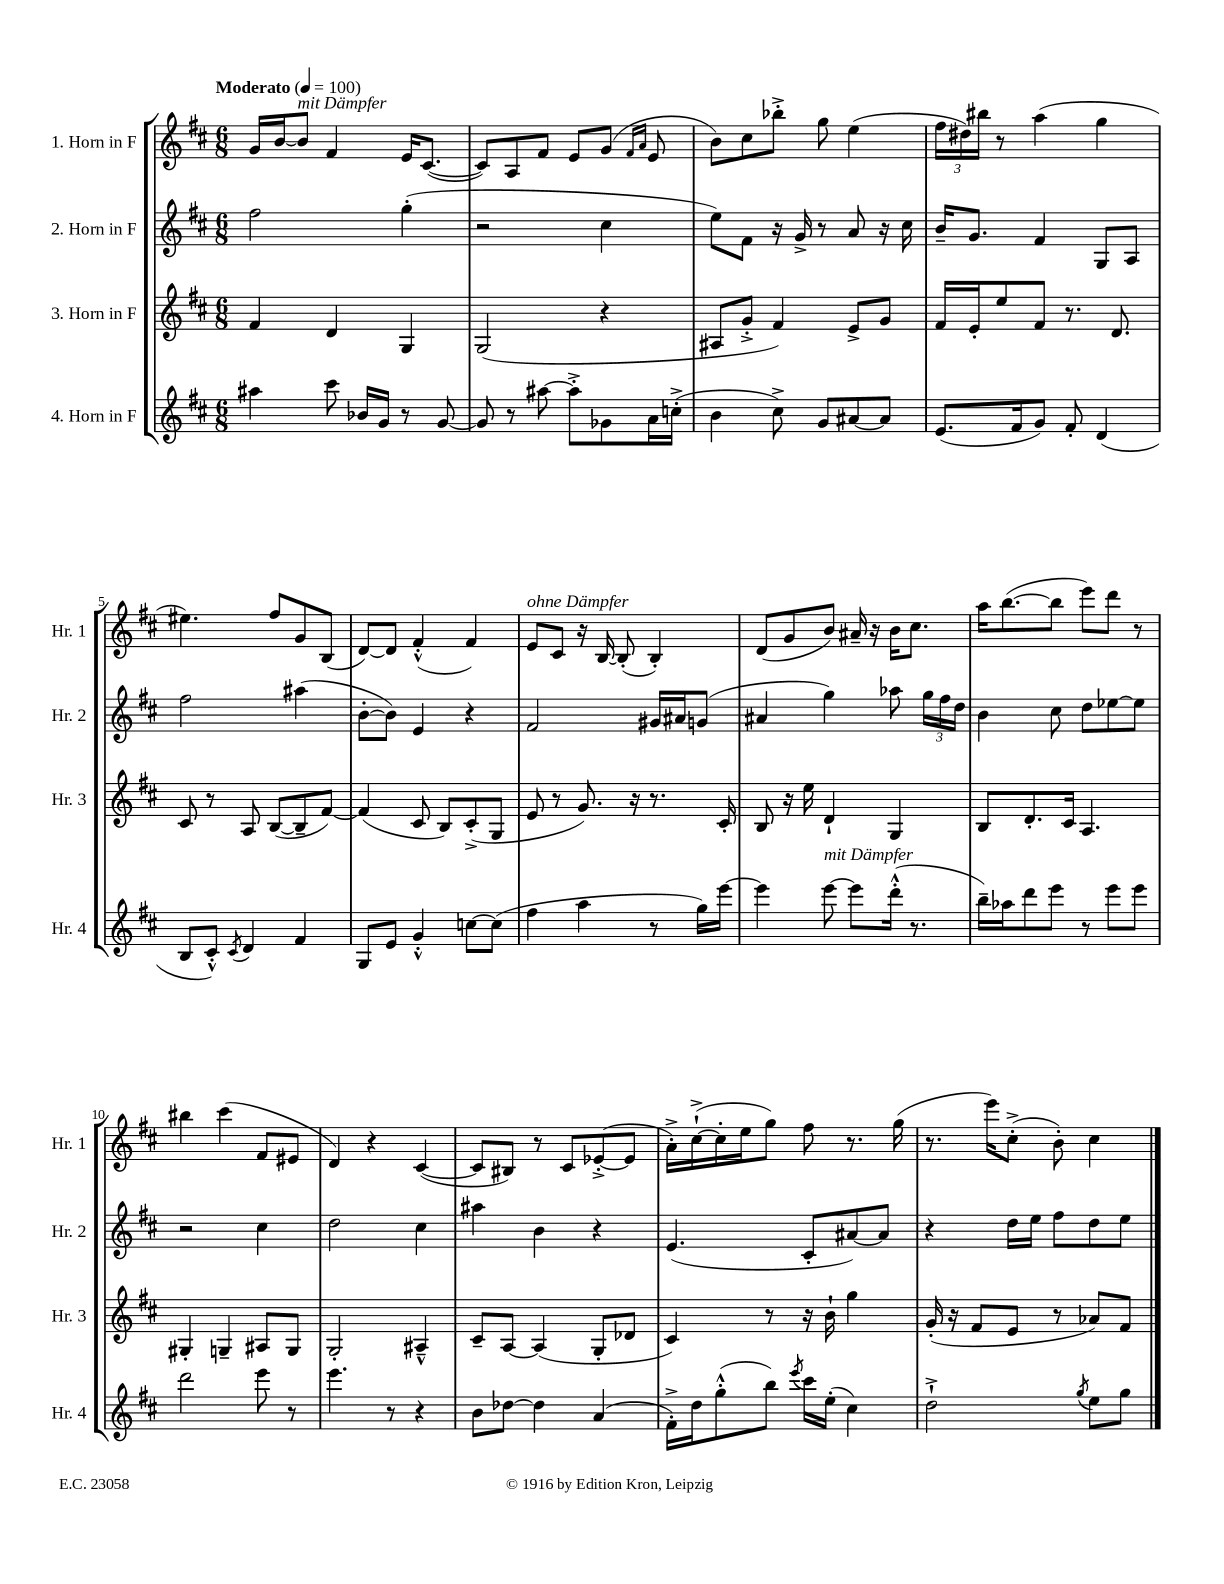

**kern	**kern	**kern	**kern
*staff4	*staff3	*staff2	*staff1
*clefG2	*clefG2	*clefG2	*clefG2
*k[f#c#]	*k[f#c#]	*k[f#c#]	*k[f#c#]
*M6/8	*M6/8	*M6/8	*M6/8
*MM100	*MM100	*MM100	*MM100
4aa#	4f#	2ff#	16g
.	.	.	[16b
.	.	.	8b]
8ccc#	4d	.	4f#
16b-	.	.	.
16g	.	.	.
8r	4G	(4gg'	16e
.	.	.	([8.c#
[8g	.	.	.
=	=	=	=
8g]	(2G	2r	8c#])
8r	.	.	8A
[8aa#	.	.	8f#
8aa#'^]	.	.	8e
8g-	4r	4cc#	(8g
.	.	.	16qqf#
.	.	.	16qqa
16a	.	.	8e
(16cc'^	.	.	.
=	=	=	=
4b	8A#	8ee)	8b)
.	8g'^	8f#	8cc#
8cc#^)	4f#)	16r	8bb-'^
.	.	16g^	.
8g	.	8r	8gg
[8a#	8e^	8a	(4ee
8a#]	8g	16r	.
.	.	16cc#	.
=	=	=	=
(8.e	16f#	16b~	24ff#
.	.	.	24dd#)
.	16e'	8.g	.
.	.	.	24bb#
.	8ee	.	8r
16f#	.	.	.
8g)	8f#	4f#	(4aa
8f#'	8.r	.	.
(4d	.	8G	4gg
.	8.d	.	.
.	.	8A	.
=	=	=	=
8B	8c#	2ff#	4.ee#)
8c#'^^)	8r	.	.
8qc#	.	.	.
4d	8A	.	.
.	([8B	.	8ff#
4f#	8B~]	(4aa#	8g
.	[8f#)	.	(8B
=	=	=	=
8G	(4f#]	[8b'	[8d)
8e	.	8b])	8d]
4g'^^	8c#	4e	(4f#'^^
.	8B)	.	.
[8cc	(8c#'^	4r	4f#)
(8cc]	8G	.	.
=	=	=	=
4ff#	8e	2f#	8e
.	8r	.	8c#
4aa	8.g)	.	16r
.	.	.	[16B
.	.	.	(8B']
.	16r	.	.
8r	8.r	16g#	4B')
.	.	16a#	.
16gg)	.	(8g	.
[16eee	16c#'	.	.
=	=	=	=
4eee]	8B	4a#	(8d
.	16r	.	8g
.	16ee	.	.
[8eee	4d`	4gg)	8b)
8eee]	.	.	16a#~
.	.	.	16r
(16ddd'^^	4G	8aa-	16b
8.r	.	.	8.cc#
.	.	24gg	.
.	.	24ff#	.
.	.	24dd	.
=	=	=	=
16bb~)	8B	4b	16aa
16aa-	.	.	([8.bb
8ddd	8.d'	.	.
8eee	.	8cc#	8bb]
.	16c#	.	.
8r	4.A	8dd	8eee)
8eee	.	[8ee-	8ddd
8eee	.	8ee-]	8r
=	=	=	=
2ddd	4G#'	2r	4bb#
.	4G~	.	(4ccc#
8eee	8A#	4cc#	8f#
8r	8G	.	8e#
=	=	=	=
4.eee	2G'	2dd	4d)
.	.	.	4r
8r	.	.	.
4r	4A#~^^	4cc#	([4c#
=	=	=	=
8b	8c#~	4aa#	8c#]
[8dd-	[8A	.	8B#)
4dd-]	(4A]	4b	8r
.	.	.	8c#
(4a	8G'	4r	([8e-'^
.	8d-	.	8e-]
=	=	=	=
16f#'^)	4c#)	(4.e	16a'^)
16dd	.	.	([16cc#`^
(8gg'^^	.	.	16cc#']
.	.	.	16ee
8bb)	8r	.	8gg)
8qeee	.	.	.
16ccc#	16r	8c#'	8ff#
(16ee'	16b`	.	.
4cc#)	4gg	[8a#)	8.r
.	.	8a#]	.
.	.	.	(16gg
=	=	=	=
2dd`^	(16g'	4r	8.r
.	16r	.	.
.	8f#	.	.
.	.	.	16eee)
.	8e	16dd	(8cc#'^
.	.	16ee	.
.	8r	8ff#	8b')
8qgg	.	.	.
8ee	8a-)	8dd	4cc#
8gg	8f#	8ee	.
==	==	==	==
*-	*-	*-	*-
